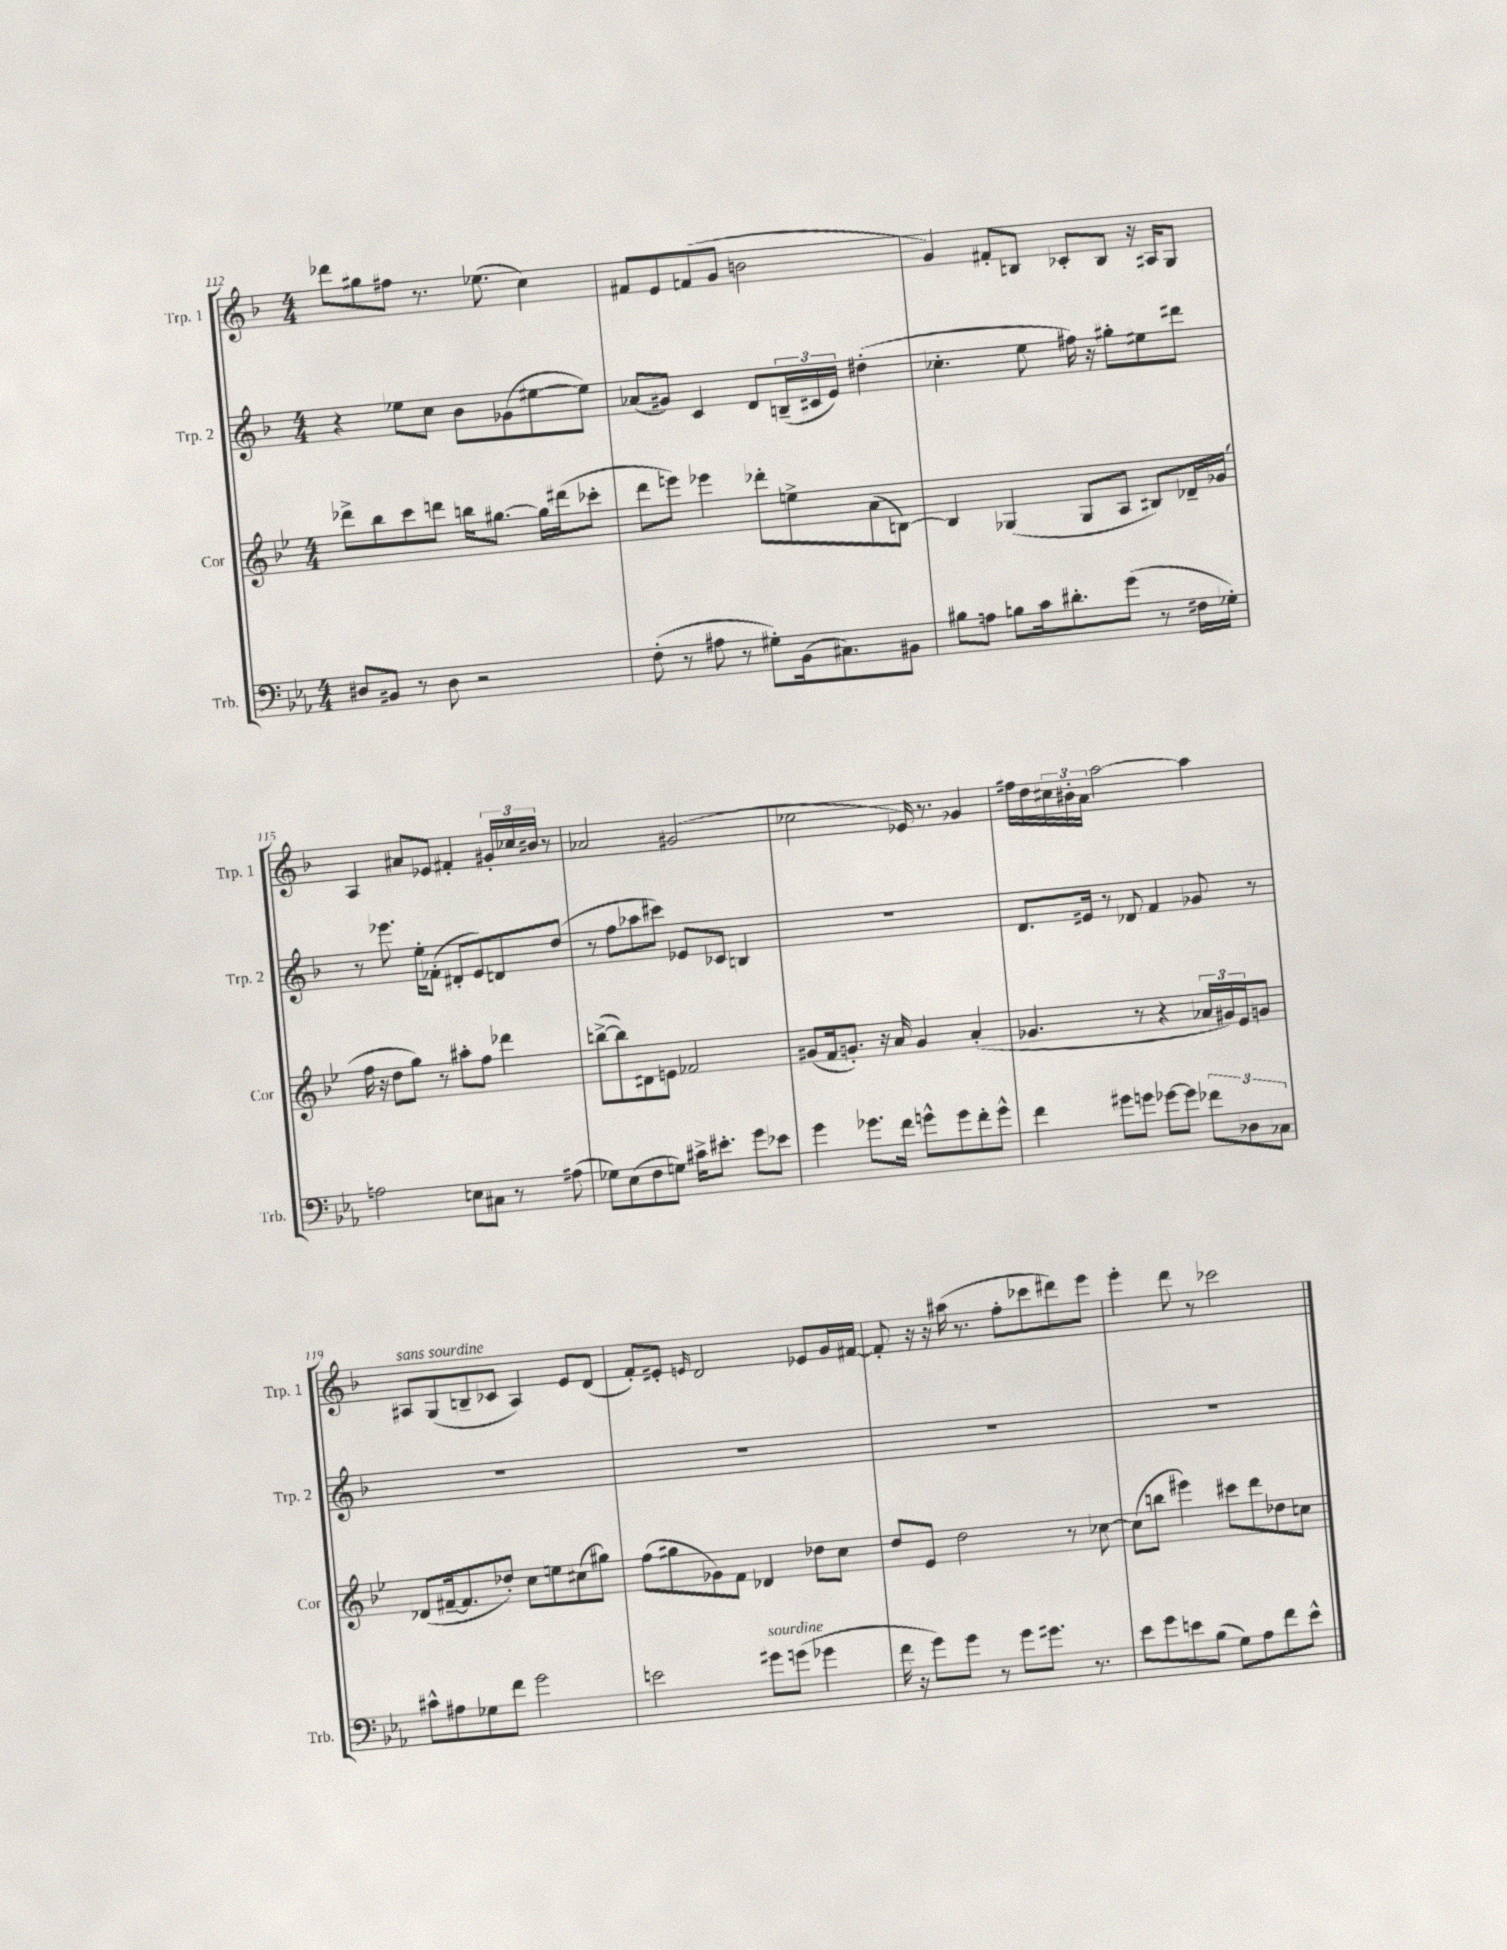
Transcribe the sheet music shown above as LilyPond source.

<<
\new StaffGroup <<
\new Staff = "s0" \with { instrumentName = "Trp. 1" shortInstrumentName = "Trp. 1" } {
    \clef treble \key f \major \numericTimeSignature \time 4/4
    des'''8 gis''8 fis''8 r8. ees''8.( c''4) |
    fis'8 e'8 f'8( g'8 b'2 |
    g'4) fis'8-. b8 ces'8-. b8 r16 ais16 g8 |
    a4 ais'8 ees'8 fis'4-. \tuplet 3/2 { gis'16-. ces''16 bis'16 } r8 |
    aes'2 gis'2( |
    ces''2 ees'16) r8. ges'4 |
    fis''16 d''16 \tuplet 3/2 { cis''16 bis'16-. a'16 } a''2~ a''4 |
    ais8^\markup { \italic "sans sourdine" } g8( b8-- ces'8 ais4) e'8 d'8( |
    f'8-.) eis'8-. \grace { e'16 } d'2 ees'8 g'16 fis'16~ |
    fis'8-. r16 r16 ais''16( r8. f''8-. ces'''8 dis'''8) e'''8 |
    e'''4-. d'''8 r8 ces'''2 \bar "|." |
}
\new Staff = "s1" \with { instrumentName = "Trp. 2" shortInstrumentName = "Trp. 2" } {
    \clef treble \key f \major \numericTimeSignature \time 4/4
    r4 ees''8 c''8 bes'8 ges'8( eis''8~ eis''8) |
    aes'8( gis'8) c'4 d'8 \tuplet 3/2 { b16--( cis'16 e'16) } dis''4-.( |
    ces''4.-. e''8 fis''16) r16 gis''8-. eis''8 dis'''8 |
    r8 ees'''8. e''16-. fes'8-.( dis'8-. e'8) d'8 d''8( |
    r8 f''8 aes''8 cis'''8) ees'8 ces'8 b4 |
    r1 |
    d'8. eis'16 r8 des'8 f'4 ges'8 r8 |
    R1 |
    R1 |
    R1 |
    R1 \bar "|." |
}
\new Staff = "s2" \with { instrumentName = "Cor" shortInstrumentName = "Cor" } {
    \clef treble \key bes \major \numericTimeSignature \time 4/4
    des'''8-> bes''8 c'''8 d'''8 b''16 gis''8.~ gis''16 dis'''16( ces'''8-. |
    d'''8 e'''8) ees'''4 des'''8-. e''8-> a'8( b8~) |
    b4 ges4( ges8 a8 bis8) des'16-- ges'16( |
    f''16 r16 d''8 g''8) r8 ais''8-. f''8 des'''4 |
    b''8~->( b''8) dis'8 e'8 fes'2 |
    gis'8( f'16 g'8.-.) r16 a'16 g'4 a'4-.( |
    ges'4. r8 r4 \tuplet 3/2 { aes'16 gis'16) ees'16 } g'8 |
    des'8( fis'16~-- fis'8. des''8-.) c''8 e''8 cis''8( gis''8) |
    f''8( gis''8 ges'8) f'8 des'4 des''8 c''8 |
    d''8 ees'8 d''2 r8 ces''8~ |
    ces''8( b''8 eis'''4) cis'''8 d'''8 des''8 c''8 \bar "|." |
}
\new Staff = "s3" \with { instrumentName = "Trb." shortInstrumentName = "Trb." } {
    \clef bass \key ees \major \numericTimeSignature \time 4/4
    dis8 bis,8 r8 dis8 r2 |
    f8-.( r8 ais8 r8 gis8-.) bes,16( cis8.) bis,8 |
    bis8 a8 b8 c'16 dis'8.-. g'8( r8 fis16 ges16-.) |
    a2 e8 cis8 r8 ais8( |
    ges8) ees8( f8 g8) cis'16-> eis'8.-. g'8 ees'8 |
    g'4 ges'8. f'16 g'8-^ g'8 f'8-. g'8-^ |
    f'4 gis'8 g'8 ges'8~ ges'8 \tuplet 3/2 { fes'8 des8 ces8 } |
    cis'8-^ ais8 ges8 f'8 g'2 |
    e'2 gis'8^\markup { \italic "sourdine" } g'8( ges'4 |
    f'16 r16 g'8) g'8 r8 g'8 gis'8. r8. |
    ees'8 g'8 e'8 bes8( g8) aes8 f'8 e'8-^ \bar "|." |
}
>>
>>
\layout { \context { \Score currentBarNumber = #112 } }
